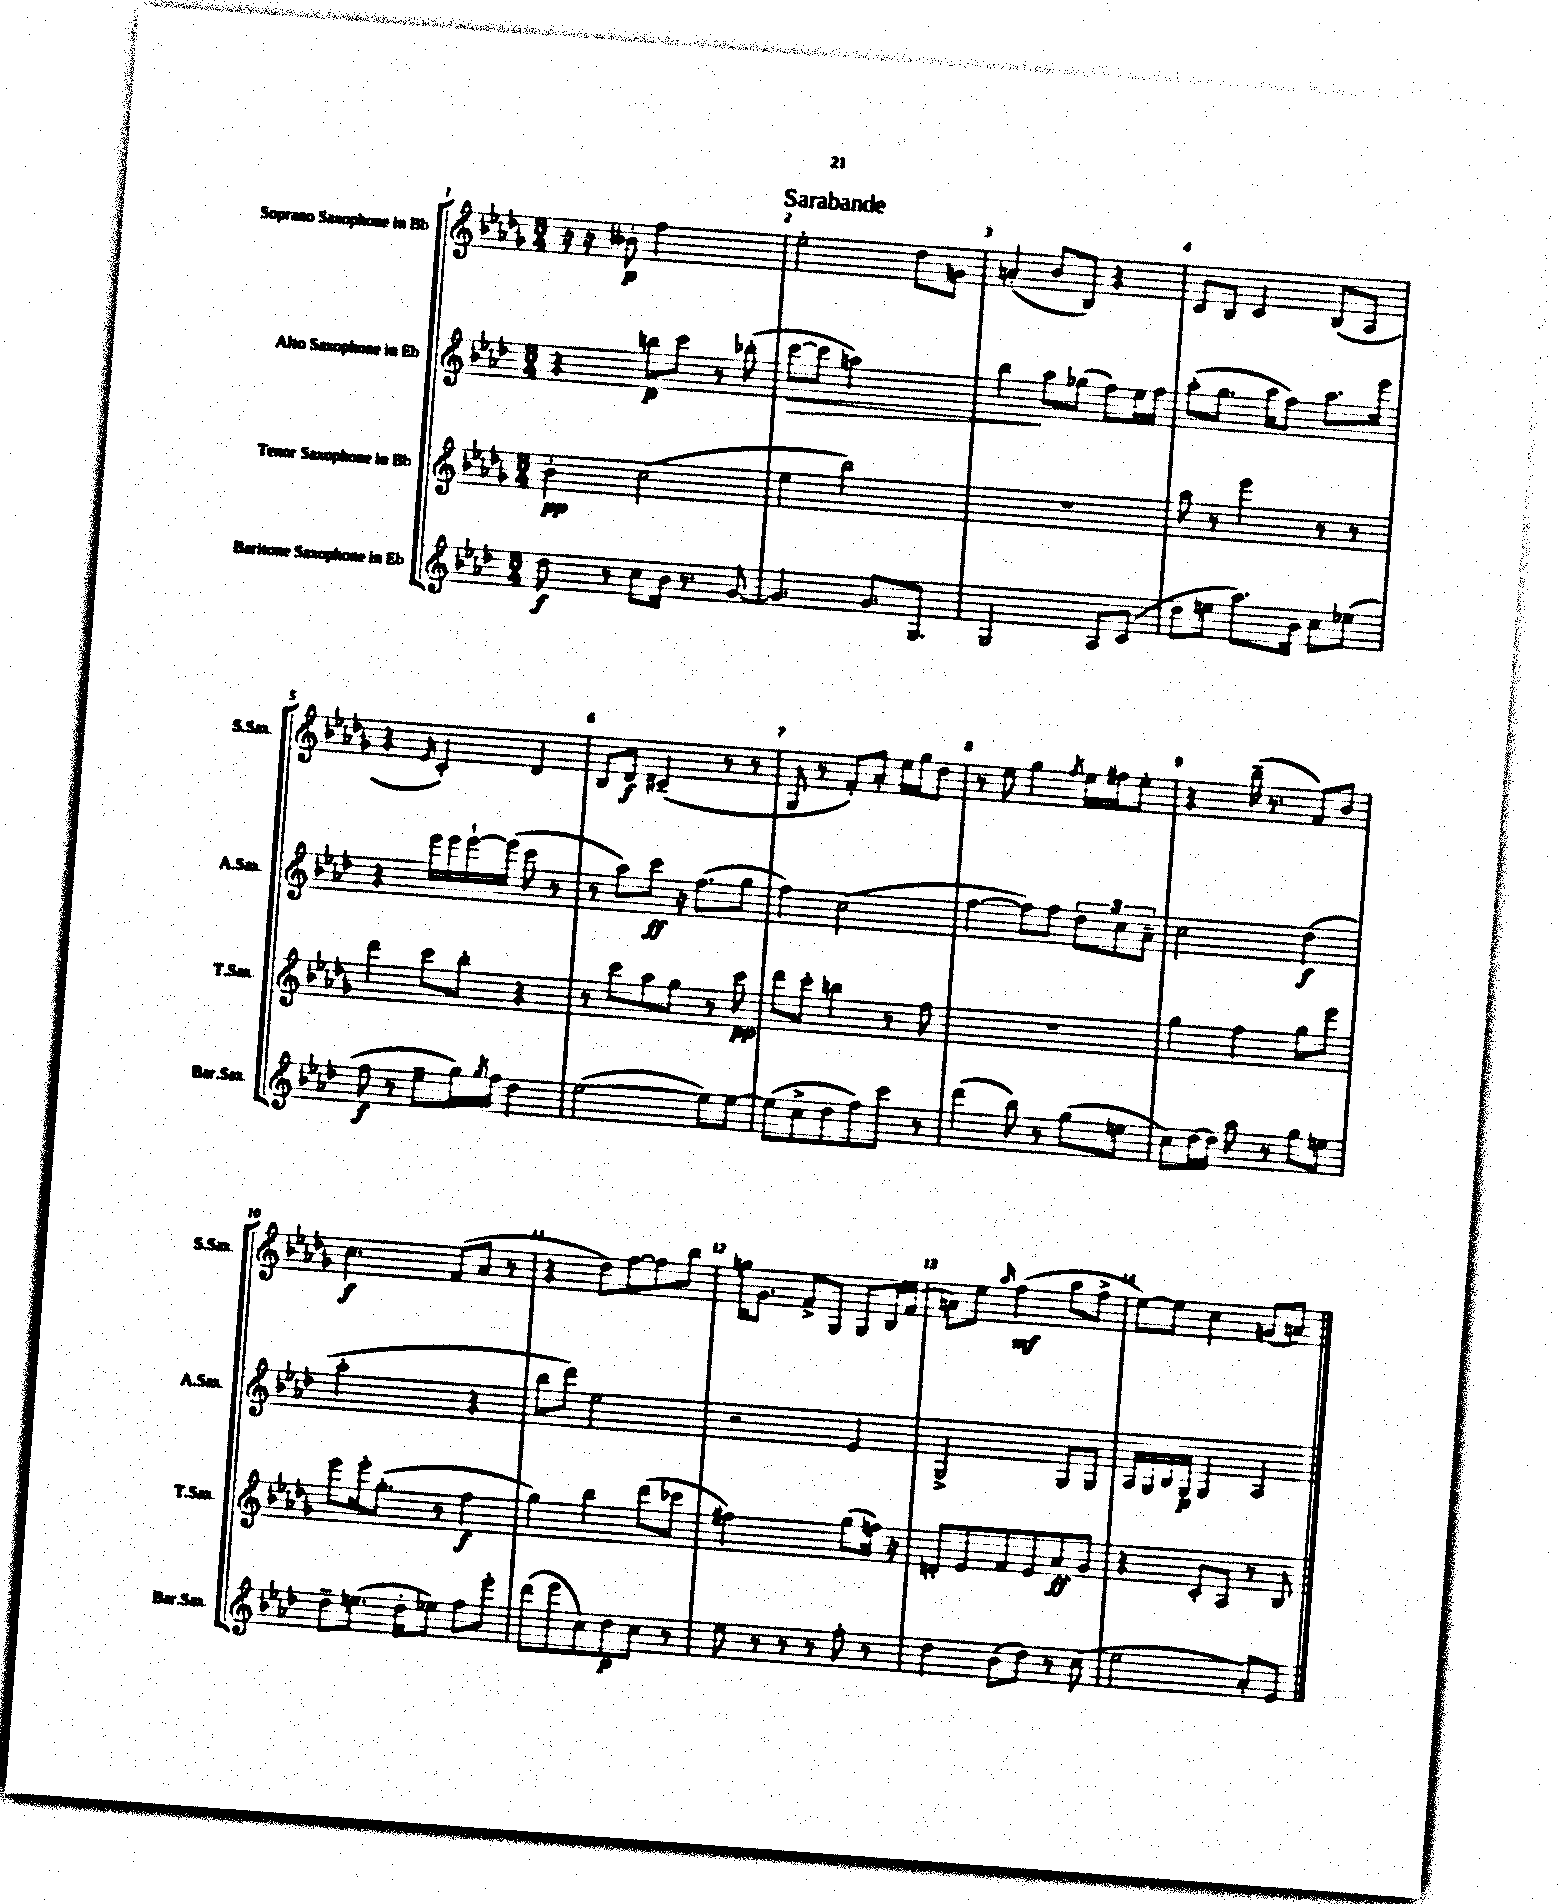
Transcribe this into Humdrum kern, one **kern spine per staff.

**kern	**kern	**kern	**kern
*staff4	*staff3	*staff2	*staff1
*clefG2	*clefG2	*clefG2	*clefG2
*k[b-e-a-d-]	*k[b-e-a-d-g-]	*k[b-e-a-d-]	*k[b-e-a-d-g-]
*M3/4	*M3/4	*M3/4	*M3/4
8dd-\	4b-'\	4r	16r
.	.	.	16r
8r	.	.	8b--'\
8cc\L	(2cc\	8bb\L	2ff\
16b-\Jk	.	8ccc\J	.
8.r	.	.	.
.	.	8r	.
[8g/	.	(8bb-'\	.
=	=	=	=
4.g/]	4ee-\	[8ccc\L	2ee-'\
.	.	8ccc\]J	.
.	2bb-\)	2aa\)	.
8.g/L	.	.	.
.	.	.	8dd-\L
8.G/J	.	.	.
.	.	.	8g\J
=	=	=	=
2G/	2.r	4bb-\	(4a'/
.	.	8aa-\L	8b-/L
.	.	(8gg-\J	8B-/J)
8A-/L	.	8ff\L)	4r
(8c/J	.	16ee-\L	.
.	.	16ff\JJ	.
=	=	=	=
8dd-\L	8aa-\	(8aa-'\L	8c/L
8ee\J	8r	8.gg\J	8B-/J
8.aa-\L)	4eee-\	.	4c/
.	.	16aa-\LK	.
.	.	8ff\J)	.
16b-\Jk	.	.	.
8cc\L	8r	8.aa-\L	(8B-/L
(8ee-\J	8r	.	8A-/J
.	.	16eee-\Jk	.
=	=	=	=
8ff\	4ddd-\	4r	4r
8r	.	.	.
.	.	.	16qqe-/
8ee-~\L	8ccc\L	16eee-\LL	4c'/)
.	.	16eee-\	.
16gg\L)	8bb-'\J	[16eee-`\	.
8qgg/	.	.	.
16ff\JJ	.	(16eee-\]JJ	.
4dd-\	4r	8ccc\	4d-/
.	.	8r	.
=	=	=	=
([2ee-\	8r	8r	8B-/L
.	8ccc\L	8aa-\L)	8d-/J
.	8aa-\	8ccc\J	(4c#~/
.	8gg-\J	16r	.
.	.	(8.ff\L	.
8ee-\]L)	8r	.	8r
[8ee-\J	8ccc\	8gg\J	8r
=	=	=	=
(8ee-\]L	8ddd-\L	4ff\)	8G-/
8cc^\	8ccc'\J	.	8r
8dd-\	4bb\	(2cc\	8f'/L)
8ff\)	.	.	8a-'/J
8ccc\J	8r	.	16ee-\LL
.	.	.	16gg-\J
8r	8ff\	.	8dd-\J
=	=	=	=
(4ddd-\	2.r	[4ff\	8r
.	.	.	8ee-\
8bb-\)	.	8ff\]L)	4gg-\
8r	.	8ff\J	.
.	.	.	8qff/
(8gg\L	.	12dd-\L	16ee-\LL
.	.	.	16ff#\J
.	.	12cc\	.
8ee\J	.	.	8ee-'\J
.	.	12a-~\J	.
=	=	=	=
8cc\L)	4gg-\	2cc\	4r
[16dd-\L	.	.	.
16dd-\]JJ	.	.	.
8aa-\	4ff\	.	(16bb-~\
.	.	.	8.r
8r	.	.	.
8gg\L	8gg-\L	(4dd-\	8f/L)
8ee\J	8eee-\J	.	8b-/J
=	=	=	=
8dd-~\L	8eee-\L	2aa-'\	4.cc\
(8.ee\J	16eee-'\k	.	.
.	(8.gg-'\J	.	.
16dd-'\LK	.	.	.
8ee-\J)	8r	.	(8f/L
8ff\L	4ff\	4r	8a-/J
8eee-'\J	.	.	8r
=	=	=	=
(8ddd-\L	4gg-\)	8bb-\L	4r
8eee-\	.	8ddd-\J)	.
8cc\)	4bb-\	2ee-\	8dd-\L)
8dd-\	.	.	[8ff\
8cc\J	(8ddd-\L	.	8ff\]
8r	8ccc-\J	.	8bb-\J
=	=	=	=
8ee-\	2ff#\)	2r	16gg\LK
.	.	.	8.g-\J
8r	.	.	.
8r	.	.	8f^/L
8r	.	.	8G-/J
8ff'\	(8gg-\L	4e-/	8G-/L
8r	16ff\Jk)	.	16B-/L
.	16r	.	(16f/JJ
=	=	=	=
4dd-\	8d'/L	2G^/	8a\L)
.	8e-/	.	8ee-\J
.	.	.	16qqaa-/
(8b-\L	8f/	.	(4ff\
8dd-\J)	8e-/	.	.
8r	8a-/	8G/L	8aa-\L
(8cc\	8g-/J	8G/J	8ff^\J
=	=	=	=
2ee-\	4r	16A-/LL	[8ee-\L)
.	.	16G/	.
.	.	16B-/	8ee-\]J
.	.	16G/JJ	.
.	8c'/L	4G/	4cc\
.	8A-/J	.	.
8a-'/L)	8r	4A-/	(8g/L
8e-/J	8B-/	.	8a/J)
==	==	==	==
*-	*-	*-	*-
